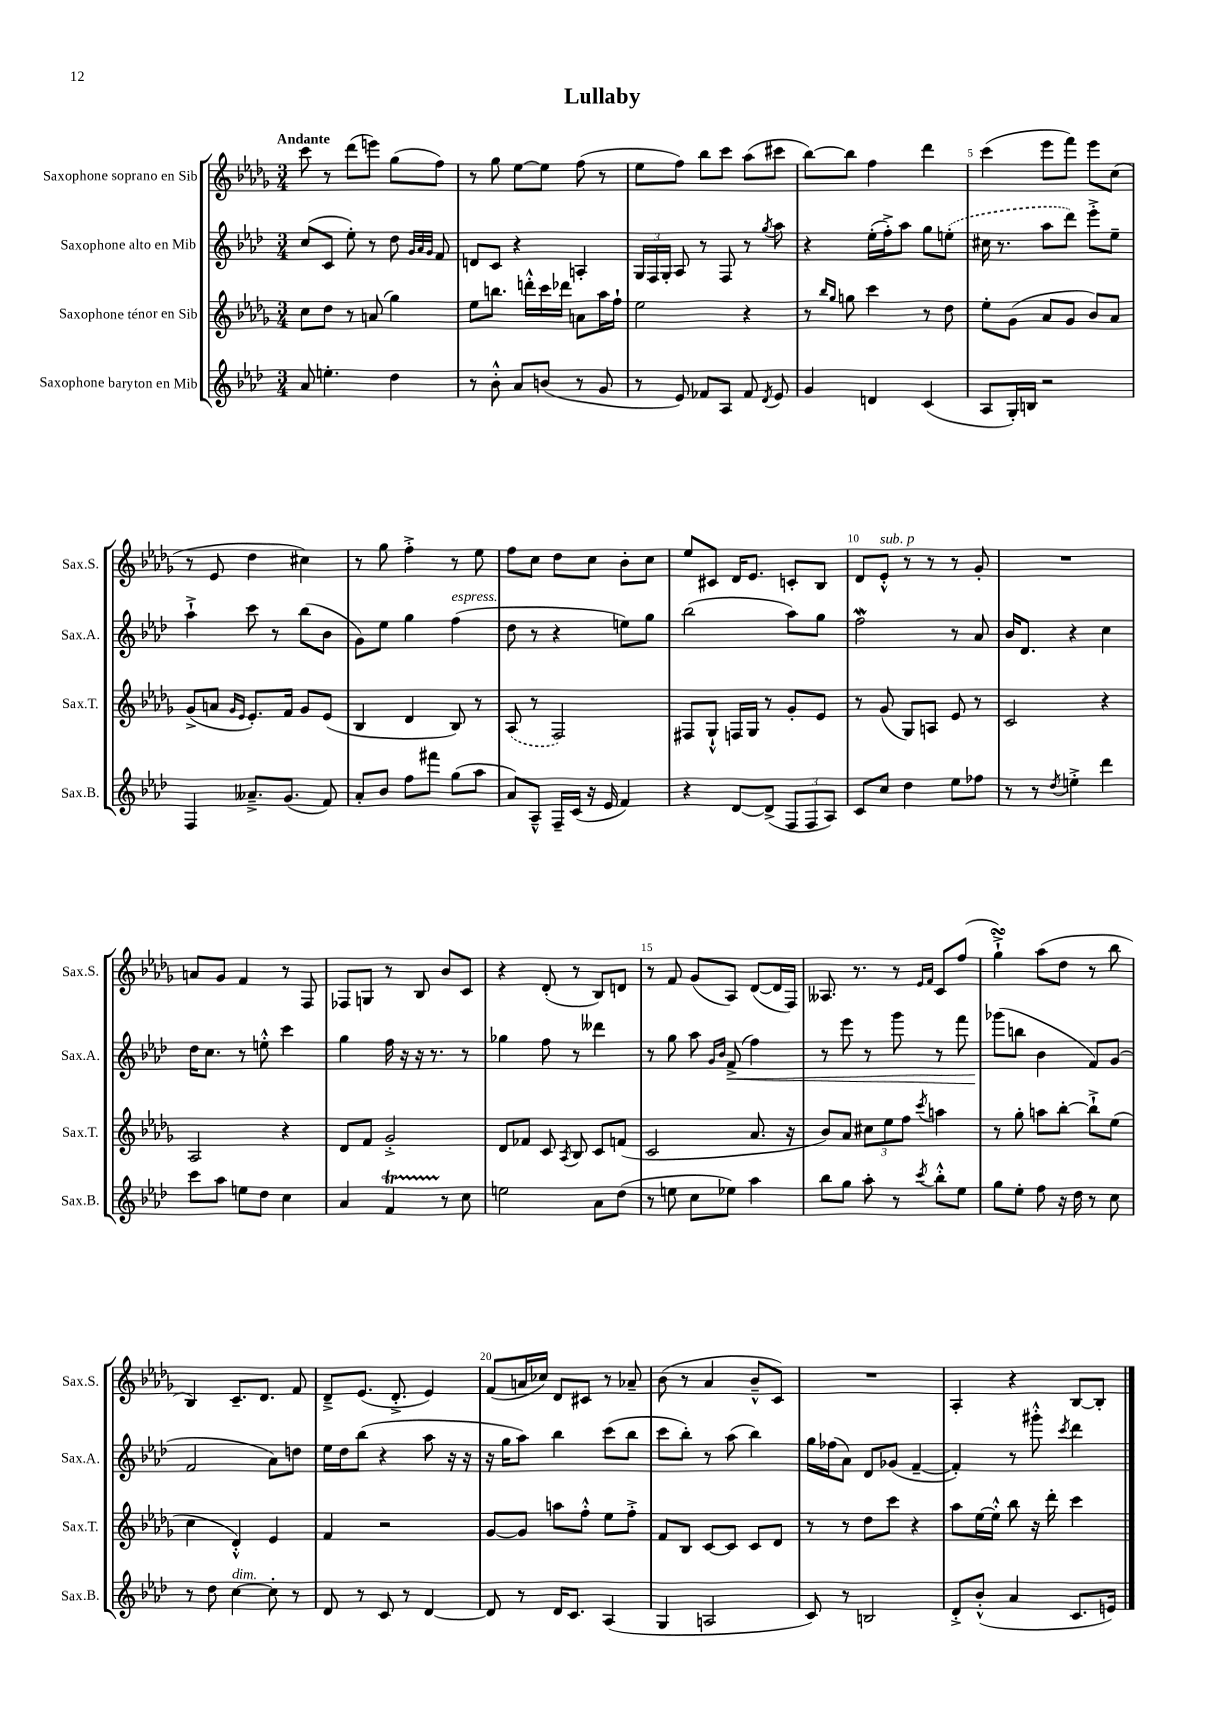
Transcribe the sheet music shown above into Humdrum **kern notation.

**kern	**kern	**kern	**kern
*staff4	*staff3	*staff2	*staff1
*clefG2	*clefG2	*clefG2	*clefG2
*k[b-e-a-d-]	*k[b-e-a-d-g-]	*k[b-e-a-d-]	*k[b-e-a-d-g-]
*M3/4	*M3/4	*M3/4	*M3/4
8a-	8cc	(8cc	8ccc
4.ee'	8dd-	8c	8r
.	8r	8ee-')	(8ddd-
.	(8a	8r	8eee)
4dd-	4gg-)	8dd-	(8gg-
.	.	32qqg	.
.	.	32qqa-	.
.	.	32qqg	.
.	.	8f	8ff)
=	=	=	=
8r	8ee-	8d	8r
8b-'^^	8.bb	8c	8gg-
8a-	.	4r	[8ee-
.	16ddd'^^	.	.
(8b	16ccc	.	8ee-]
.	16ddd-	.	.
8r	8a	4A'	(8ff
8g	16aa-	.	8r
.	16ff`	.	.
=	=	=	=
8r	2ee-	24G	8ee-
.	.	24F	.
.	.	24G'	.
8e-)	.	8A-	8ff)
8f-	.	8r	8bb-
8A-	.	8F	8ccc
8f-	4r	8r	(8aa-
8qd-	.	8qgg	.
8e-	.	8aa-	8ccc#
=	=	=	=
4g	8r	4r	[8bb-)
.	16qqbb-	.	.
.	16qqgg-	.	.
.	8gg	.	8bb-]
4d	4ccc	(16ee-'	4ff
.	.	16ff'^)	.
.	.	8aa-	.
(4c	8r	8gg	4ddd-
.	8dd-	(8ee'	.
=	=	=	=
8A-	8ee-'	16cc#	(4ccc
.	.	8.r	.
16G')	(8g-	.	.
16B	.	.	.
2r	8a-	8aa-	8eee-
.	8g-	8ddd-)	8fff)
.	8b-)	8eee-'^	8eee-
.	8a-	8ee-~	(8cc
=	=	=	=
4F	(8g-^	4aa-`^	8r
.	8a	.	8e-
.	16qqg-	.	.
.	16qqe-	.	.
8.a--~^	8.e-')	8ccc	4dd-
.	.	8r	.
(8.g	16f	.	.
.	8g-	(8bb-	4cc#)
8f)	(8e-	8b-	.
=	=	=	=
8a-'	4B-	8g)	8r
8b-	.	8ee-	8gg-
8ff	4d-	4gg	4ff'^
8fff#	.	.	.
(8gg	8B-)	(4ff	8r
8aa-	8r	.	8ee-
=	=	=	=
8a-)	(8A-	8dd-	8ff
8A-~^^	8r	8r	8cc
16F~	2F)	4r	8dd-
(16c	.	.	.
16r	.	.	8cc
16e-	.	.	.
4f)	.	8ee)	8b-'
.	.	8gg	8cc
=	=	=	=
4r	8F#	(2bb-	8ee-
.	8G-`^^	.	8c#
[8d-	16F	.	16d-
.	16G-	.	8.e-
(8d-^]	8r	.	.
12F	8g-'	8aa-)	8c'
12F	.	.	.
.	8e-	8gg	8B-
12A-)	.	.	.
=	=	=	=
8c	8r	2ff	8d-
8cc	(8g-	.	8e-'^^
4dd-	8G-)	.	8r
.	8A	.	8r
8ee-	8e-	8r	8r
8ff-	8r	8a-	8g-'
=	=	=	=
8r	2c	16b-	2.r
.	.	8.d-	.
8r	.	.	.
8qdd-	.	.	.
4ee'^	.	4r	.
4ddd-	4r	4cc	.
=	=	=	=
8ccc	2A-	16dd-	8a
.	.	8.cc	.
8aa-	.	.	8g-
8ee	.	8r	4f
8dd-	.	8ee'^^	.
4cc	4r	4ccc	8r
.	.	.	8F
=	=	=	=
4a-	8d-	4gg	8F-
.	8f	.	8G
4f	2g-'^	16ff	8r
.	.	16r	.
.	.	16r	8B-
.	.	8.r	.
8r	.	.	8b-
8cc	.	8r	8c
=	=	=	=
2ee	8d-	4gg-	4r
.	8f-	.	.
.	8c	8ff	(8d-'
.	8qA-	.	.
.	8B-	8r	8r
8a-	8c	4ddd--	8B-)
(8dd-	(8f	.	8d
=	=	=	=
8r	2c	8r	8r
8ee	.	8gg	8f
8cc	.	8aa-	(8g-
.	.	16qqg	.
.	.	16qqb-	.
8ee-)	.	(8f^	8A-)
4aa-	8.a-	4ff)	([8d-
.	.	.	16d-]
.	16r	.	16F)
=	=	=	=
8bb-	8b-)	8r	8.A--
8gg	8a-	8eee-	.
.	.	.	8.r
8aa-'	12cc#	8r	.
.	12ee-	.	.
8r	.	8ggg	8r
.	12ff	.	.
.	.	.	16qqe-
8qccc	8qccc	.	16qqf
8bb-'^^	4aa	8r	8c
8ee-	.	8fff	(8ff
=	=	=	=
8gg	8r	(8ggg-	4gg-`^)
8ee-'	8gg-'	8bb	.
8ff	8aa	4b-	(8aa-
16r	[8bb-'	.	8dd-
16dd-	.	.	.
8r	8bb-`^]	8f)	8r
8cc	(8ee-	(8g	8bb-
=	=	=	=
8r	4cc	2f	4B-)
8dd-	.	.	.
[4cc	4d-'^^)	.	8.c~
.	.	.	8.d-
8cc']	4e-	8a-)	.
8r	.	8dd	8f
=	=	=	=
8d-	4f	16ee-	8d-~^
.	.	16dd-	.
8r	.	(8bb-	(8.e-
8c	2r	4r	.
.	.	.	8.d-'^
8r	.	.	.
[4d-	.	8aa-	4e-)
.	.	16r	.
.	.	16r	.
=	=	=	=
8d-]	[8g-	16r	(8f
.	.	16gg	.
8r	8g-]	8aa-)	16a
.	.	.	16cc-)
16d-	8aa	4bb-	8d-
8.c	.	.	.
.	8ff'^^	.	8c#
(4A-	8ee-	(8ccc	8r
.	8ff'^	8bb-	8a-~
=	=	=	=
4G	8f	8ccc	(8b-
.	8B-	8bb-')	8r
2A	[8c	8r	4a-
.	8c]	(8aa-	.
.	8c	4bb-)	8b-~^^
.	8d-	.	8c)
=	=	=	=
8c)	8r	16gg	2.r
.	.	(16ff-	.
8r	8r	8a-)	.
2B	8dd-	8d-	.
.	8ccc	(8g-	.
.	4r	[4f~	.
=	=	=	=
8d-'^	8aa-	4f'])	4A-'
(8b-'^^	[16ee-	.	.
.	16ee-'^^]	.	.
4a-	8bb-	8r	4r
.	16r	8ggg#'^^	.
.	16ddd-'	.	.
.	.	8qccc	.
8.c	4ccc	4ddd-	[8B-
.	.	.	8B-']
16e)	.	.	.
==	==	==	==
*-	*-	*-	*-
